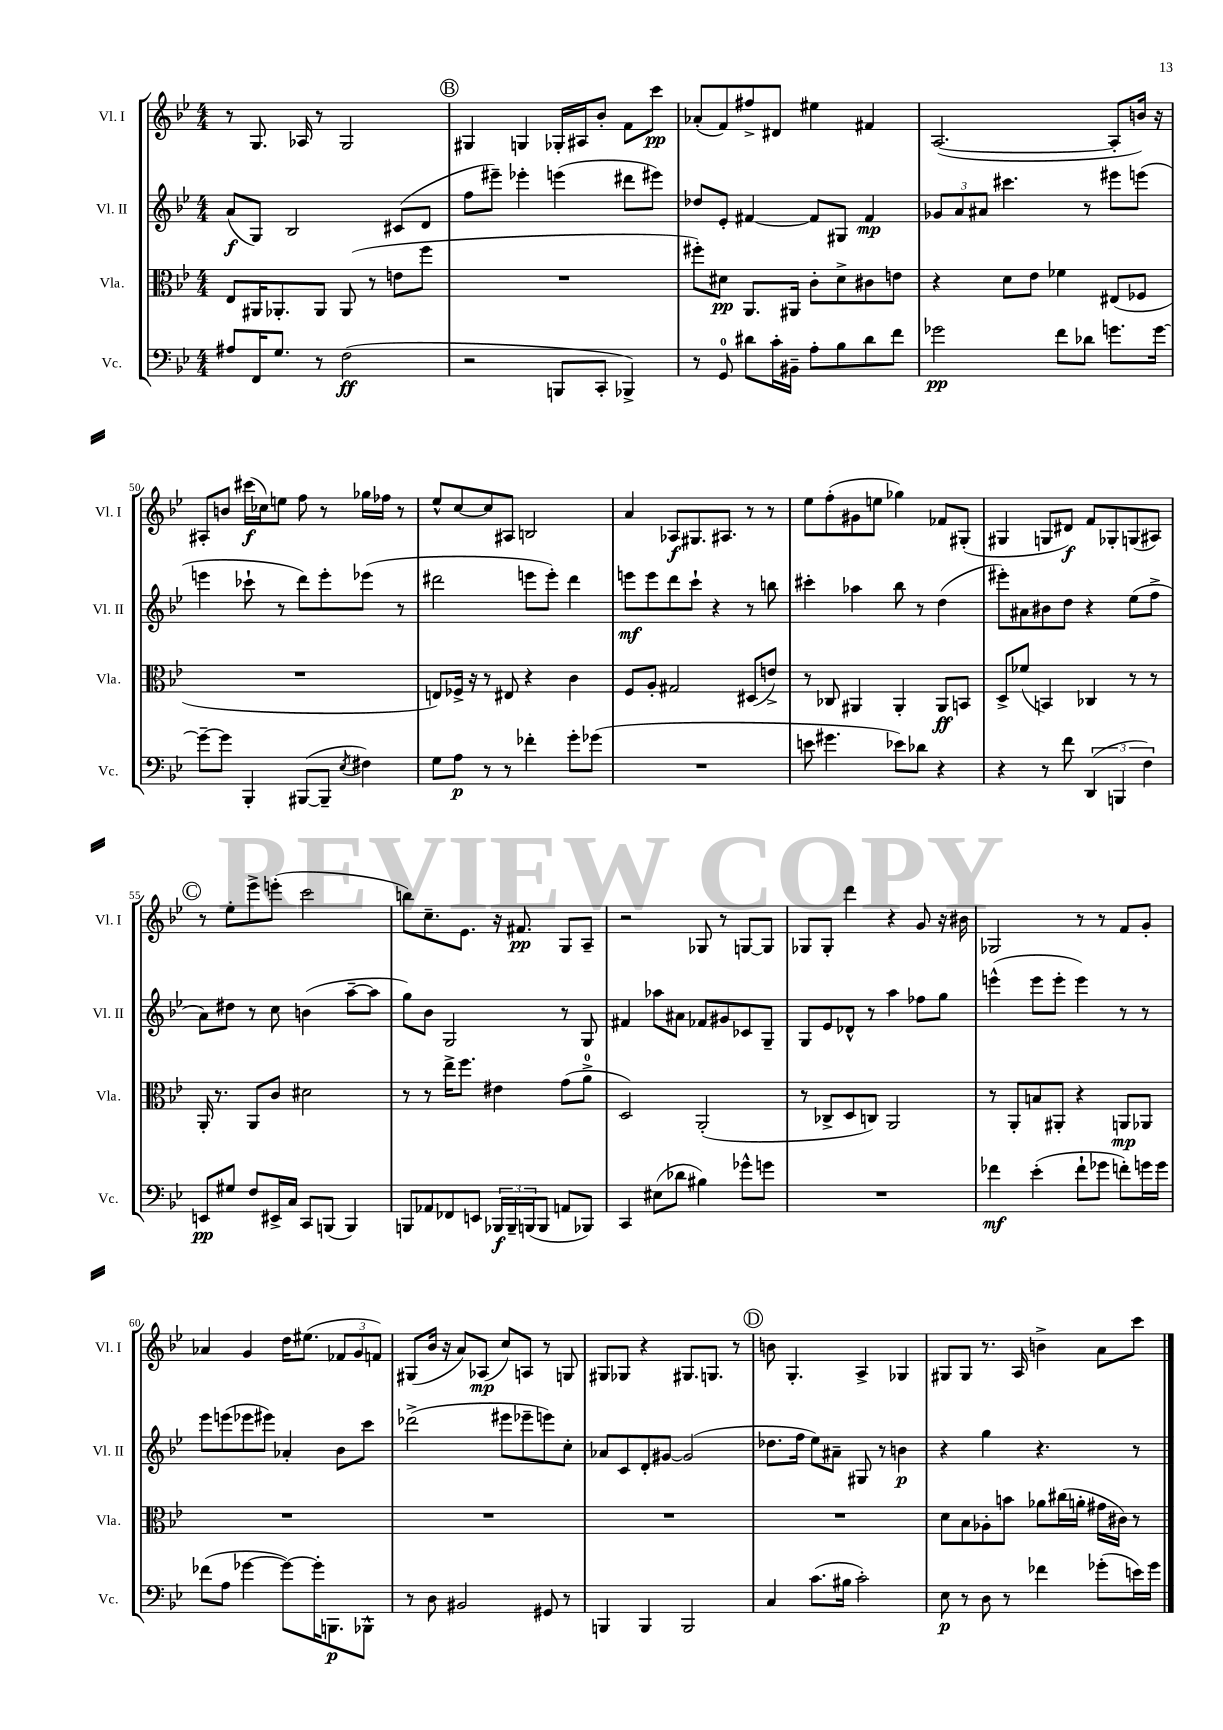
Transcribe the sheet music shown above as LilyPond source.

<<
\new StaffGroup <<
\new Staff = "s0" \with { instrumentName = "Vl. I" shortInstrumentName = "Vl. I" } {
    \clef treble \key bes \major \numericTimeSignature \time 4/4
    r8 g8. aes16 r8 g2 |
    \mark \markup { \circle "B" } gis4 g4 ges16-. ais16 bes'8-. f'8 c'''8\pp |
    aes'8-.( f'8) fis''8-> dis'8 eis''4 fis'4 |
    a2.~( a8-. b'16) r16 |
    ais8-. b'8 cis'''16\f( ces''16) e''8 f''8 r8 ges''16 fes''16 r8 |
    ees''8-^ c''8~ c''8 ais8 b2 |
    a'4 aes8\f gis8. ais8. r8 r8 |
    ees''8 f''8-.( gis'8 e''8 ges''4) fes'8 gis8-.( |
    gis4 g8 dis'8\f) f'8 ges8-. g8( ais8) |
    \mark \markup { \circle "C" } r8 ees''8-. ees'''8-> e'''8-.( c'''2 |
    b''8) c''8.-- ees'8. r16 fis'8.\pp g8 a8-- |
    r2 ges8 r8 g8~ g8 |
    ges8 ges8-. d'''4 r4 g'8 r16 bis'16 |
    ges2 r8 r8 f'8 g'8-. |
    aes'4 g'4 d''16 eis''8.( \tuplet 3/2 { fes'8 g'8 f'8) } |
    gis8( bes'16 r16 a'8) aes8\mp( c''8) a8 r8 g8 |
    gis8 ges8 r4 gis8. g8. r8 |
    \mark \markup { \circle "D" } b'8 g4.-. a4-> ges4 |
    gis8 gis8 r8. a16 b'4-> a'8 c'''8 \bar "|." |
}
\new Staff = "s1" \with { instrumentName = "Vl. II" shortInstrumentName = "Vl. II" } {
    \clef treble \key bes \major \numericTimeSignature \time 4/4
    a'8\f( g8) bes2 cis'8( d'8 |
    \mark \markup { \circle "B" } f''8 eis'''8--) ees'''4-. e'''4( dis'''8 eis'''8) |
    des''8 ees'8-. fis'4~ fis'8 gis8 fis'4\mp |
    \tuplet 3/2 { ges'8 a'8 ais'8 } cis'''4. r8 eis'''8 e'''8( |
    e'''4 ces'''8-! r8 d'''8) e'''8-. ees'''8( r8 |
    dis'''2 e'''8 e'''8-.) dis'''4 |
    e'''8\mf e'''8 d'''8 c'''8-! r4 r8 b''8 |
    cis'''4-. aes''4 bes''8 r8 d''4( |
    eis'''8-.) ais'8 bis'8 d''8 r4 ees''8( f''8-> |
    \mark \markup { \circle "C" } a'8) dis''8 r8 c''8 b'4( a''8~-- a''8 |
    g''8) bes'8 g2 r8 g8 |
    fis'4 aes''8 ais'8 fes'8 gis'8 ces'8 g8-- |
    g8 ees'8 des'8-^ r8 a''4 fes''8 g''8 |
    e'''4-^( e'''8 e'''8-. e'''4) r8 r8 |
    ees'''8 e'''8( ees'''8 eis'''8) aes'4-. bes'8 c'''8 |
    des'''2->( eis'''8 ees'''8-- e'''8) c''8-. |
    aes'8 c'8 d'8-. gis'8~ gis'2( |
    \mark \markup { \circle "D" } des''8. f''16 ees''8) ais'8-- gis8 r8 b'4\p |
    r4 g''4 r4. r8 \bar "|." |
}
\new Staff = "s2" \with { instrumentName = "Vla." shortInstrumentName = "Vla." } {
    \clef alto \key bes \major \numericTimeSignature \time 4/4
    ees8 ais,16 aes,8.-. aes,8 aes,8( r8 e'8 f''8 |
    \mark \markup { \circle "B" } R1 |
    fis''8-.) dis'8\pp a,8. ais,16 c'8-. dis'8-> cis'8 e'8 |
    r4 d'8 ees'8 fes'4 eis8( fes8 |
    R1 |
    e8) fes16-> r16 r8 eis8 r4 c'4 |
    f8 a8-. gis2 dis8( e'8->) |
    r8 ces8 ais,4 ais,4-. ais,8\ff b,8 |
    d8-> fes'8( b,4) ces4 r8 r8 |
    \mark \markup { \circle "C" } a,16-. r8. a,8 c'8 dis'2 |
    r8 r8 ees''16-> f''8. eis'4 g'8( a'8-0-> |
    d2) a,2-.( |
    r8 ces8-> d8 c8) a,2 |
    r8 a,8-. b8 ais,8-. r4 a,8\mp aes,8 |
    R1 |
    R1 |
    R1 |
    \mark \markup { \circle "D" } R1 |
    d'8 bes8 aes8-. b'8 aes'8 cis''16( a'16-. gis'16 cis'16) r8 \bar "|." |
}
\new Staff = "s3" \with { instrumentName = "Vc." shortInstrumentName = "Vc." } {
    \clef bass \key bes \major \numericTimeSignature \time 4/4
    ais8 f,16 g8. r8 f2\ff( |
    \mark \markup { \circle "B" } r2 b,,8 c,8-. bes,,4->) |
    r8 g,8-0 dis'8 c'16-. bis,16-- a8-. bes8 dis'8 f'8 |
    ges'2\pp f'8 des'8 g'8. g'16~ |
    g'8~-- g'8 bes,,4-. bis,,8~( bis,,8-- \acciaccatura { ees8 } fis4) |
    g8 a8\p r8 r8 fes'4-. g'8-. ges'8( |
    R1 |
    e'8 gis'4. ees'8) des'8 r4 |
    r4 r8 f'8 \tuplet 3/2 { d,4( b,,4 f4) } |
    \mark \markup { \circle "C" } e,8\pp gis8 f8 eis,16-> c16 c,8 b,,8( b,,4) |
    b,,8 aes,8 fes,8 e,8 \tuplet 3/2 { bes,,16\f bes,,16-- b,,16( } b,,8 a,8 bes,,8) |
    c,4 eis8( des'8 bis4) ges'8-^ g'8 |
    R1 |
    fes'4\mf ees'4-.( fes'8-! ges'8 f'8-.) g'16 g'16 |
    fes'8( a8 ges'4~ ges'8~) ges'16-. b,,8.\p bes,,8-^ |
    r8 d8 bis,2 gis,8 r8 |
    b,,4 b,,4 b,,2 |
    \mark \markup { \circle "D" } c4 c'8.( bis16 c'2-.) |
    ees8\p r8 d8 r8 fes'4 ges'8-.( e'16) ges'16 \bar "|." |
}
>>
>>
\layout { \context { \Score currentBarNumber = #46 \override BarNumber.break-visibility = ##(#f #t #t) barNumberVisibility = #(every-nth-bar-number-visible 5) } }
